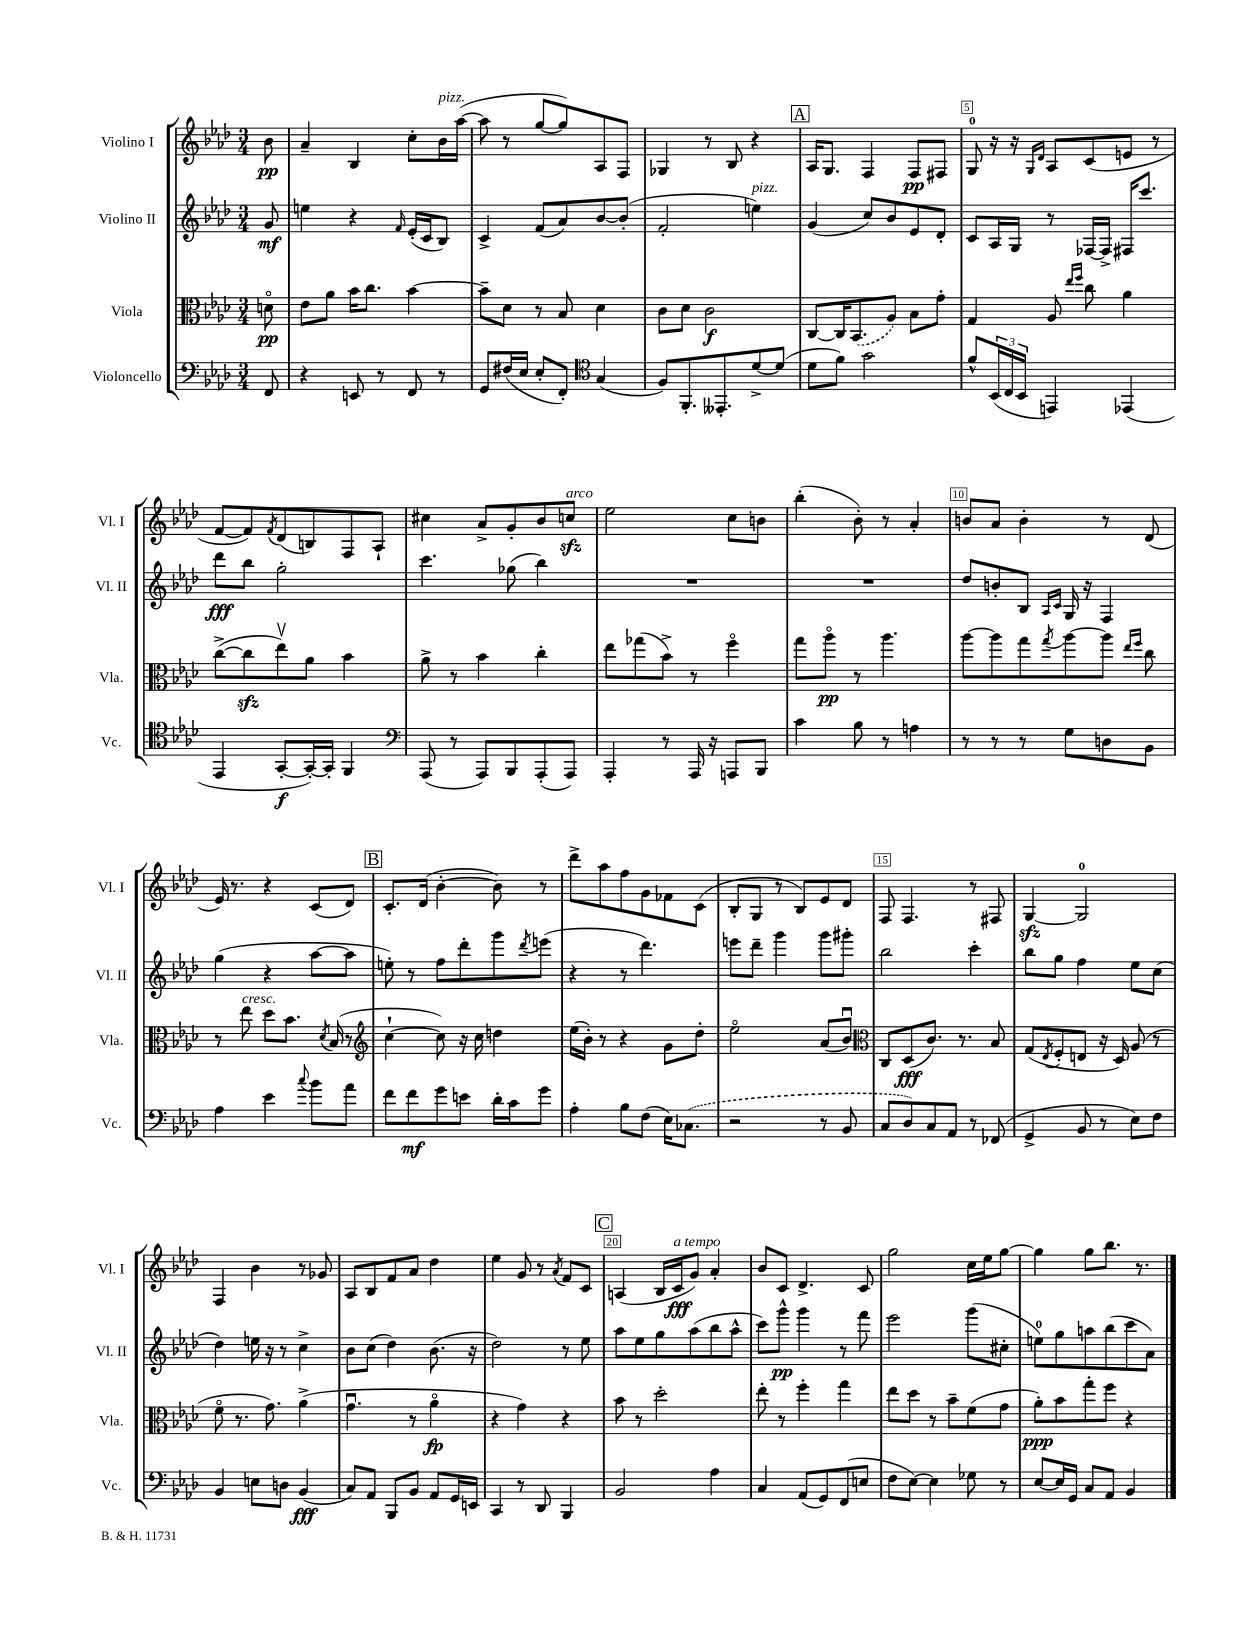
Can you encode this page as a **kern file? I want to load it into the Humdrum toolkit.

**kern	**dynam	**kern	**dynam	**kern	**dynam	**kern	**dynam
*part4	*part4	*part3	*part3	*part2	*part2	*part1	*part1
*staff4	*staff4	*staff3	*staff3	*staff2	*staff2	*staff1	*staff1
*I"Violoncello	*	*I"Viola	*	*I"Violino II	*	*I"Violino I	*
*I'Vc.	*	*I'Vla.	*	*I'Vl. II	*	*I'Vl. I	*
*clefF4	*	*clefC3	*	*clefG2	*	*clefG2	*
*k[b-e-a-d-]	*	*k[b-e-a-d-]	*	*k[b-e-a-d-]	*	*k[b-e-a-d-]	*
*M3/4	*	*M3/4	*	*M3/4	*	*M3/4	*
=	=	=	=	=	=	=	=
8FF/	.	8dn\	pp	8g/	mf	8b-\	pp
=1	=1	=1	=1	=1	=1	=1	=1
4r	.	8e-\L	.	4een\	.	4a-~/	.
.	.	8a-\J	.	.	.	.	.
8EEn/	.	16b-\KL	.	4r	.	4B-/	.
.	.	8.cc\J	.	.	.	.	.
8r	.	.	.	.	.	.	.
.	.	.	.	16qqf/	.	.	.
8FF/	.	[4b-\	.	(16e-'/LL	.	8cc'\L	.
.	.	.	.	16c/J	.	.	.
!	!	!	!	!	!	!LO:TX:a:i:t=pizz.	!
8r	.	.	.	8B-/J)	.	16b-\L	.
.	.	.	.	.	.	([16aa-\JJ	.
=2	=2	=2	=2	=2	=2	=2	=2
8GG/L	.	8b-~\L]	.	4c^/	.	8aa-\]	.
(16F#X/L	.	8d-\J	.	.	.	8r	.
16E-/JJ	.	.	.	.	.	.	.
8E-'/L	.	8r	.	(8f/L	.	[8gg/L	.
8FF'/J)	.	8B-/	.	8a-/)	.	8gg/])	.
*clefC4	*	*	*	*	*	*	*
(4G/	.	4d-\	.	[8b-/	.	8A-/	.
.	.	.	.	(8b-'/J]	.	8F/J	.
=3	=3	=3	=3	=3	=3	=3	=3
8F/L)	.	8c\L	.	2f'/	.	4G-X/	.
8.FF'/	.	8d-\J	.	.	.	.	.
.	.	2c\	f	.	.	8r	.
8.EE--X'/	.	.	.	.	.	.	.
.	.	.	.	.	.	8B-/	.
!	!	!	!	!LO:TX:a:i:t=pizz.	!	!	!
[8d-^/	.	.	.	4een\)	.	4r	.
(8d-/J]	.	.	.	.	.	.	.
!!LO:REH:place=s1:t=A
=4	=4	=4	=4	=4	=4	=4	=4
8d-\L	.	[8C/L	.	(4g/	.	16A-/KL	.
.	.	.	.	.	.	8.G/J	.
8f\J)	.	16C/K]	.	.	.	.	.
.	.	(8.BB-/	.	.	.	.	.
2g\	.	.	.	8cc/L)	.	4F/	.
.	.	8A-/J)	.	8b-/	.	.	.
.	.	8B-\L	.	8e-/	.	8F/L	pp
.	.	8g'\J	.	8d-'/J	.	8F#X/J	.
=5	=5	=5	=5	=5	=5	=5	=5
8f^^/L	.	4G/	.	8c/L	.	8G/	.
(24BB-/L	.	.	.	16A-/L	.	16r	.
24C/	.	.	.	.	.	.	.
.	.	.	.	16G/JJ	.	16r	.
24BB-/JJ	.	.	.	.	.	.	.
.	.	.	.	.	.	16qqG/LL	.
.	.	.	.	.	.	16qqd-/JJ	.
4EEn/)	.	8A-/	.	8r	.	8A-/L	.
.	.	16qqee-/LL	.	.	.	.	.
.	.	16qqff/JJ	.	.	.	.	.
.	.	8cc\	.	[16F-X/LL	.	(8c/	.
.	.	.	.	16F-^/JJ]	.	.	.
(4EE-X/	.	4a-\	.	16F#X/KL	.	8en/J	.
.	.	.	.	8.ccc/J	.	.	.
.	.	.	.	.	.	8r	.
!!LO:LB:g=z
=6	=6	=6	=6	=6	=6	=6	=6
4EE-/	.	([8cc^\L	.	8ddd-\L	fff	[8f/L	.
.	.	8cczz\]	.	8bb-\J	.	8f/])	.
.	.	.	.	.	.	8qf/	.
[8GG'/L	f	8ee-v\)	.	2gg'\	.	(8d-/	.
16GG'/L_)	.	8a-\J	.	.	.	8Bn/)	.
16GG'/JJ]	.	.	.	.	.	.	.
4FF/	.	4b-\	.	.	.	8F/	.
.	.	.	.	.	.	8A-`/J	.
=7	=7	=7	=7	=7	=7	=7	=7
*clefF4	*	*	*	*	*	*	*
(8AAA-/	.	8a-^\	.	4.ccc\	.	4cc#X\	.
8r	.	8r	.	.	.	.	.
8AAA-/L)	.	4b-\	.	.	.	8a-^/L	.
8BBB-/	.	.	.	(8gg-X\	.	8g'/	.
(8AAA-'/	.	4cc'\	.	4bb-\)	.	8b-/	.
!	!	!	!	!	!	!LO:TX:a:i:t=arco	!
8AAA-/J)	.	.	.	.	.	8ccnzz/J	.
=8	=8	=8	=8	=8	=8	=8	=8
4AAA-'/	.	8ee-\L	.	2.r	.	2ee-\	.
.	.	(8gg-X\	.	.	.	.	.
8r	.	8b-^\J)	.	.	.	.	.
16AAA-/	.	8r	.	.	.	.	.
16r	.	.	.	.	.	.	.
8AAAn/L	.	4ff\	.	.	.	8cc\L	.
8BBB-/J	.	.	.	.	.	8bn\J	.
=9	=9	=9	=9	=9	=9	=9	=9
4c\	.	8gg\L	.	2.r	.	(4bb-'\	.
.	.	8aa-\J	pp	.	.	.	.
8B-\	.	8r	.	.	.	8b-'\)	.
8r	.	4.aa-\	.	.	.	8r	.
4An\	.	.	.	.	.	4a-'/	.
=10	=10	=10	=10	=10	=10	=10	=10
8r	.	[8aa-\L	.	8dd-/L	.	8bn/L	.
8r	.	8aa-\]	.	8bn'/	.	8a-/J	.
8r	.	8gg\	.	8B-/J	.	4b'\	.
.	.	.	.	16qqA-/LL	.	.	.
.	.	8qgg/	.	16qqc/JJ	.	.	.
8G\L	.	[8aa-\	.	16G/	.	.	.
.	.	.	.	16r	.	.	.
8Dn\	.	8aa-\J]	.	4F/	.	8r	.
.	.	16qqee-/LL	.	.	.	.	.
.	.	16qqff/JJ	.	.	.	.	.
8BB-\J	.	8cc\	.	.	.	(8d-/	.
!!LO:LB:g=z
=11	=11	=11	=11	=11	=11	=11	=11
4A-\	.	8r	.	(4gg\	.	16e-/)	.
.	.	.	.	.	.	8.r	.
!	!	!LO:TX:a:i:t=cresc.	!	!	!	!	!
.	.	8ee-\	.	.	.	.	.
4e-\	.	8dd-\L	.	4r	.	4r	.
.	.	8.b-\J	.	.	.	.	.
8qqcc/	.	.	.	.	.	.	.
8b-\L	.	.	.	[8aa-\L	.	(8c/L	.
.	.	8qd-/	.	.	.	.	.
.	.	(16B-/	.	.	.	.	.
8a-\J	.	8r	.	8aa-\J]	.	8d-/J)	.
!!LO:REH:place=s1:t=B
=12	=12	=12	=12	=12	=12	=12	=12
*	*	*clefG2	*	*	*	*	*
8f\L	.	[4cc`\	.	8een'\)	.	8.c'/L	.
8f\	mf	.	.	8r	.	.	.
.	.	.	.	.	.	(16d-/Jk	.
8g\	.	8cc\])	.	8ff\L	.	[4b-'\	.
8en\J	.	16r	.	8ddd-'\	.	.	.
.	.	16cc\	.	.	.	.	.
16d-'\LL	.	4ddn\	.	8ggg\	.	8b-\])	.
16c\J	.	.	.	.	.	.	.
.	.	.	.	8qddd-/	.	.	.
8g\J	.	.	.	(8eeen\J	.	8r	.
=13	=13	=13	=13	=13	=13	=13	=13
4A-'\	.	(16ee-\LL	.	4r	.	8ddd-^\L	.
.	.	16b-'\JJ)	.	.	.	.	.
.	.	8r	.	.	.	8aa-\	.
8B-\L	.	4r	.	8r	.	8ff\	.
(8F\J	.	.	.	4.ddd-\)	.	8g\	.
16E-\KL)	.	8g\L	.	.	.	8f-X\	.
(8.C-X\J	.	.	.	.	.	.	.
.	.	8dd-'\J	.	.	.	(8c\J	.
=14	=14	=14	=14	=14	=14	=14	=14
2r	.	2ee-\	.	8eeen\L	.	8B-'/L	.
.	.	.	.	8ddd-~\J	.	8G/J	.
.	.	.	.	4ggg\	.	8r	.
.	.	.	.	.	.	8B-/L)	.
8r	.	(8a-/L	.	8ggg\L	.	8e-/	.
8BB-/	.	8b-u/J)	.	8ggg#X'\J	.	8d-/J	.
=15	=15	=15	=15	=15	=15	=15	=15
*	*	*clefC3	*	*	*	*	*
8C/L	.	8C/L	.	2bb-\	.	8F/	.
8D-/)	.	(8D-/	fff	.	.	4.F/	.
8C/	.	8.c/J)	.	.	.	.	.
8AA-/J	.	.	.	.	.	.	.
.	.	8.r	.	.	.	.	.
8r	.	.	.	4ccc'\	.	8r	.
(8FF-X/	.	8B-/	.	.	.	8F#X/	.
=16	=16	=16	=16	=16	=16	=16	=16
4GG^/	.	(8G/L	.	8bb-\L	.	[4Gzz/	.
.	.	8qE-/	.	.	.	.	.
.	.	8F'/	.	8gg\J	.	.	.
8BB-/	.	8En/J	.	4ff\	.	2G/]	.
8r	.	16r	.	.	.	.	.
.	.	16D-/)	.	.	.	.	.
8E-\L)	.	(8A-/	.	8ee-\L	.	.	.
8F\J	.	8r	.	(8cc\J	.	.	.
!!LO:LB:g=z
=17	=17	=17	=17	=17	=17	=17	=17
4BB-/	.	8f\	.	4dd-\)	.	4F/	.
.	.	8.r	.	.	.	.	.
8En\L	.	.	.	16een\	.	4b-\	.
.	.	8.g\)	.	16r	.	.	.
8Dn\J	.	.	.	8r	.	.	.
(4BB-/	fff	(4a-^\	.	4cc^\	.	8r	.
.	.	.	.	.	.	8g-X/	.
=18	=18	=18	=18	=18	=18	=18	=18
8C/L)	.	4.gu\	.	8b-\L	.	8A-/L	.
8AA-/J	.	.	.	(8cc\J	.	8B-/	.
8BBB-/L	.	.	.	4dd-\)	.	8f/	.
8BB-/J	.	8r	.	.	.	8a-/J	.
8AA-/L	.	4a-\	fp	(8.b-\	.	4dd-\	.
16GG/L	.	.	.	.	.	.	.
16EEn/JJ	.	.	.	16r	.	.	.
=19	=19	=19	=19	=19	=19	=19	=19
4CC/	.	4r	.	2dd-\)	.	4ee-\	.
8r	.	4g\)	.	.	.	8g/	.
8DD-/	.	.	.	.	.	8r	.
.	.	.	.	.	.	8qa-/	.
4BBB-/	.	4r	.	8r	.	8f/L	.
.	.	.	.	8ee-\	.	8c/J	.
!!LO:REH:place=s1:t=C
=20	=20	=20	=20	=20	=20	=20	=20
2BB-/	.	8b-\	.	8aa-\L	.	(4An/	.
.	.	8r	.	8ee-\	.	.	.
.	.	2dd-'\	.	8gg\	.	16B-/LL	.
!	!	!	!	!	!	!LO:TX:a:i:t=a tempo	!
.	.	.	.	.	.	16c/J	fff
.	.	.	.	(8aa-\	.	8g/J)	.
4A-\	.	.	.	8bb-\	.	4a-'/	.
.	.	.	.	8aa-^^\J	.	.	.
=21	=21	=21	=21	=21	=21	=21	=21
4C/	.	8ee-'\	.	8ccc\L)	.	8b-/L	.
.	.	8r	.	8ggg^^\J	pp	8c/J	.
(8AA-/L	.	4ff'\	.	4ggg\	.	4.d-^/	.
8GG/)	.	.	.	.	.	.	.
(8FF/	.	4gg\	.	8r	.	.	.
8En/J	.	.	.	8fff\	.	8c/	.
=22	=22	=22	=22	=22	=22	=22	=22
8F\L	.	8ee-\L	.	2eee-\	.	2gg\	.
[8E-\J)	.	8dd-\J	.	.	.	.	.
4E-\]	.	8r	.	.	.	.	.
.	.	8b-~\L	.	.	.	.	.
8G-X\	.	(8f\	.	(8ggg\L	.	16cc\LL	.
.	.	.	.	.	.	16ee-\J	.
8r	.	8g\J	.	8cc#X'\J	.	[8gg\J	.
=23	=23	=23	=23	=23	=23	=23	=23
[8E-/L	.	8a-'\L)	ppp	8een\L)	.	4gg\]	.
16E-/L]	.	8b-\	.	8gg\	.	.	.
16GG/JJ	.	.	.	.	.	.	.
8C/L	.	8gg'\	.	8aan\	.	8gg\L	.
8AA-/J	.	8ff\J	.	(8bb-\	.	8.bb-\J	.
4BB-/	.	4r	.	8ccc\	.	.	.
.	.	.	.	.	.	8.r	.
.	.	.	.	8a-\J)	.	.	.
==	==	==	==	==	==	==	==
*-	*-	*-	*-	*-	*-	*-	*-
